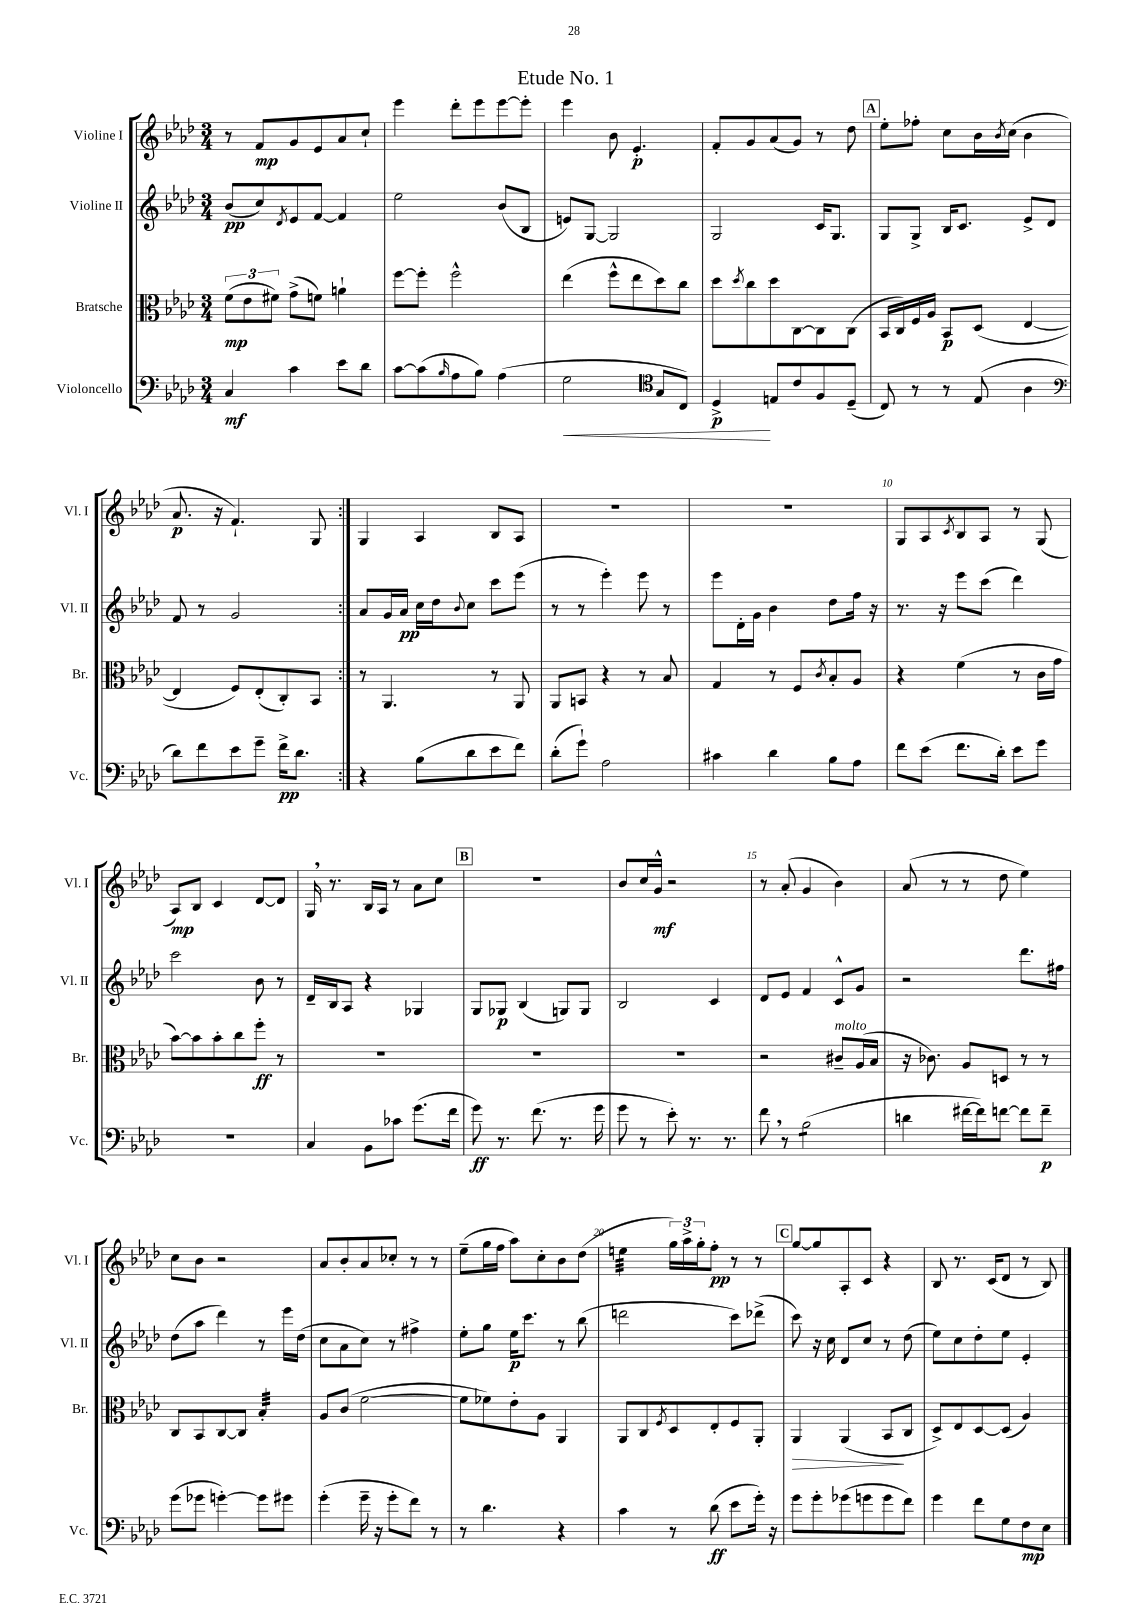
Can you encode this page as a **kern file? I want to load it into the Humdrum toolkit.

**kern	**kern	**kern	**kern
*staff4	*staff3	*staff2	*staff1
*clefF4	*clefC3	*clefG2	*clefG2
*k[b-e-a-d-]	*k[b-e-a-d-]	*k[b-e-a-d-]	*k[b-e-a-d-]
*M3/4	*M3/4	*M3/4	*M3/4
4C	(12f	(8b-	8r
.	12e-	.	.
.	.	8cc)	8f
.	12f#)	.	.
.	.	8qd-	.
4c	(8g^	8e-	8g
.	8f)	[8f	8e-
8e-	4a`	4f]	8a-
8d-	.	.	8cc`
=	=	=	=
[8c	[8ff	2ee-	4eee-
(8c]	8ff']	.	.
16qqB-	.	.	.
8A-	2ff^^	.	8ddd-'
8B-)	.	.	8eee-
(4A-	.	(8b-	[8eee-
.	.	8B-	8eee-']
=	=	=	=
2G	(4ee-	8e)	4eee-
.	.	[8G	.
.	8ff^^	2G]	8b-
.	8ee-	.	4.e-'
*clefC4	*	*	*
8G	8dd-)	.	.
8C)	8cc	.	.
=	=	=	=
4D-^	8dd-	2G	8f'
.	8qdd-	.	.
.	8cc	.	8g
8E	8dd-	.	(8a-
8c	[8C	.	8g)
8F	8C]	16c	8r
.	.	8.G	.
(8D-~	(8C	.	8dd-
=	=	=	=
8C)	16BB-	8G	8ee-'
.	16C)	.	.
8r	16F	8G^	8ff-'
.	16A-	.	.
8r	8BB-	16B-	8cc
.	.	8.c	.
(8E-	(8D-	.	16b-
.	.	.	8qb-
.	.	.	(16cc
4A-	[4E-	8e-^	4b-
.	.	8d-	.
=	=	=	=
*clefF4	*	*	*
8d-)	4E-]	8f	8.a-
8f	.	8r	.
.	.	.	16r
8e-	8F)	2g	4.f`)
8g~	(8E-'	.	.
16f^	8C')	.	.
8.d-	.	.	.
.	8BB-	.	8G
=:|!	=:|!	=:|!	=:|!
4r	8r	8a-	4G
.	4.AA-	16g	.
.	.	16a-	.
(8B-	.	16cc	4A-
.	.	16dd-	.
.	.	8qqb-	.
8d-	.	8cc	.
8e-	8r	8ccc	8B-
8f)	8AA-	(8eee-	8A-
=	=	=	=
(8d-'	8AA-	8r	2.r
8g`)	8BB	8r	.
2A-	4r	4eee-')	.
.	8r	8eee-	.
.	8B-	8r	.
=	=	=	=
4c#	4G	8eee-	2.r
.	.	16d-'	.
.	.	16g	.
4d-	8r	4b-	.
.	8F	.	.
.	8qc	.	.
8B-	8B-'	8dd-	.
8A-	8A-	16ff	.
.	.	16r	.
=	=	=	=
8f	4r	8.r	8G
(8e-	.	.	8A-
.	.	16r	.
.	.	.	8qc
8.f	(4f	8eee-	8B-
.	.	(8ccc	8A-
16d-')	.	.	.
8e-	8r	4ddd-)	8r
8g	16c	.	(8G
.	16g	.	.
=	=	=	=
2.r	[8b-)	2ccc	8A-)
.	8b-]	.	8B-
.	8b-'	.	4c
.	8cc	.	.
.	8ff'	8b-	[8d-
.	8r	8r	8d-]
=	=	=	=
4C	2.r	16d-~	16G
.	.	16B-	8.r
.	.	8A-	.
8BB-	.	4r	16B-
.	.	.	16A-
8c-	.	.	8r
(8.g	.	4G-	8a-
.	.	.	8cc
16f	.	.	.
=	=	=	=
8g)	2.r	8G	2.r
8.r	.	8G-	.
.	.	(4B-	.
(8.f	.	.	.
8.r	.	8G)	.
.	.	8G	.
16g	.	.	.
=	=	=	=
8g	2.r	2B-	8b-
8r	.	.	16cc
.	.	.	16g^^
8e-')	.	.	2r
8.r	.	.	.
.	.	4c	.
8.r	.	.	.
=	=	=	=
8f	2r	8d-	8r
8r	.	8e-	(8a-'
(2B-	.	4f	4g
.	8c#~	8c^^	4b-)
.	(16A-	8g	.
.	16B-	.	.
=	=	=	=
4d	16r	2r	(8a-
.	8.c-)	.	.
.	.	.	8r
[16f#	8A-	.	8r
16f#])	.	.	.
[8f	8D	.	8dd-
8f]	8r	8.ddd-	4ee-)
8f~	8r	.	.
.	.	16ff#	.
=	=	=	=
(8g	8C	(8dd-	8cc
8g-	8BB-	8aa-	8b-
[4g')	[8C	4ddd-)	2r
.	8C]	.	.
8g]	4B-'	8r	.
8g#	.	16eee-	.
.	.	(16dd-	.
=	=	=	=
(4g'	8A-	8cc	8a-
.	(8c	8a-	8b-'
16g~	[2f	8cc)	8a-
16r	.	.	.
8g'	.	8r	8cc-'
8f)	.	4ff#^	8r
8r	.	.	8r
=	=	=	=
8r	8f]	8ee-'	(8ee-~
4.d-	8f-)	8gg	16gg
.	.	.	16ff
.	8e-'	16ee-	8aa-)
.	.	8.ccc	.
.	8A-	.	8cc'
4r	4AA-	8r	8b-
.	.	(8bb-	(8dd-
=	=	=	=
4c	8AA-	2ddd	4ee
.	8C	.	.
.	8qF	.	.
8r	8D-	.	24gg)
.	.	.	24aa-^
.	.	.	24gg'
(8d-	8E-'	.	8ff'
8e-	8F	8ccc)	8r
16g')	8AA-'	(8ddd-^	8r
16r	.	.	.
=	=	=	=
8g	4AA-	8ccc)	[8gg
8g'	.	16r	8gg]
.	.	16cc	.
(8g-	(4AA-	8d-	8A-'
8g	.	8cc	8c
8g	8BB-	8r	4r
8f)	8C	(8dd-	.
=	=	=	=
4g	8D-^)	8ee-)	8B-
.	8E-	8cc	8.r
8f	[8D-	8dd-'	.
.	.	.	(16c
8G	(8D-]	8ee-	8d-
8F	4A-)	4e-'	8r
8E-	.	.	8B-)
==	==	==	==
*-	*-	*-	*-
